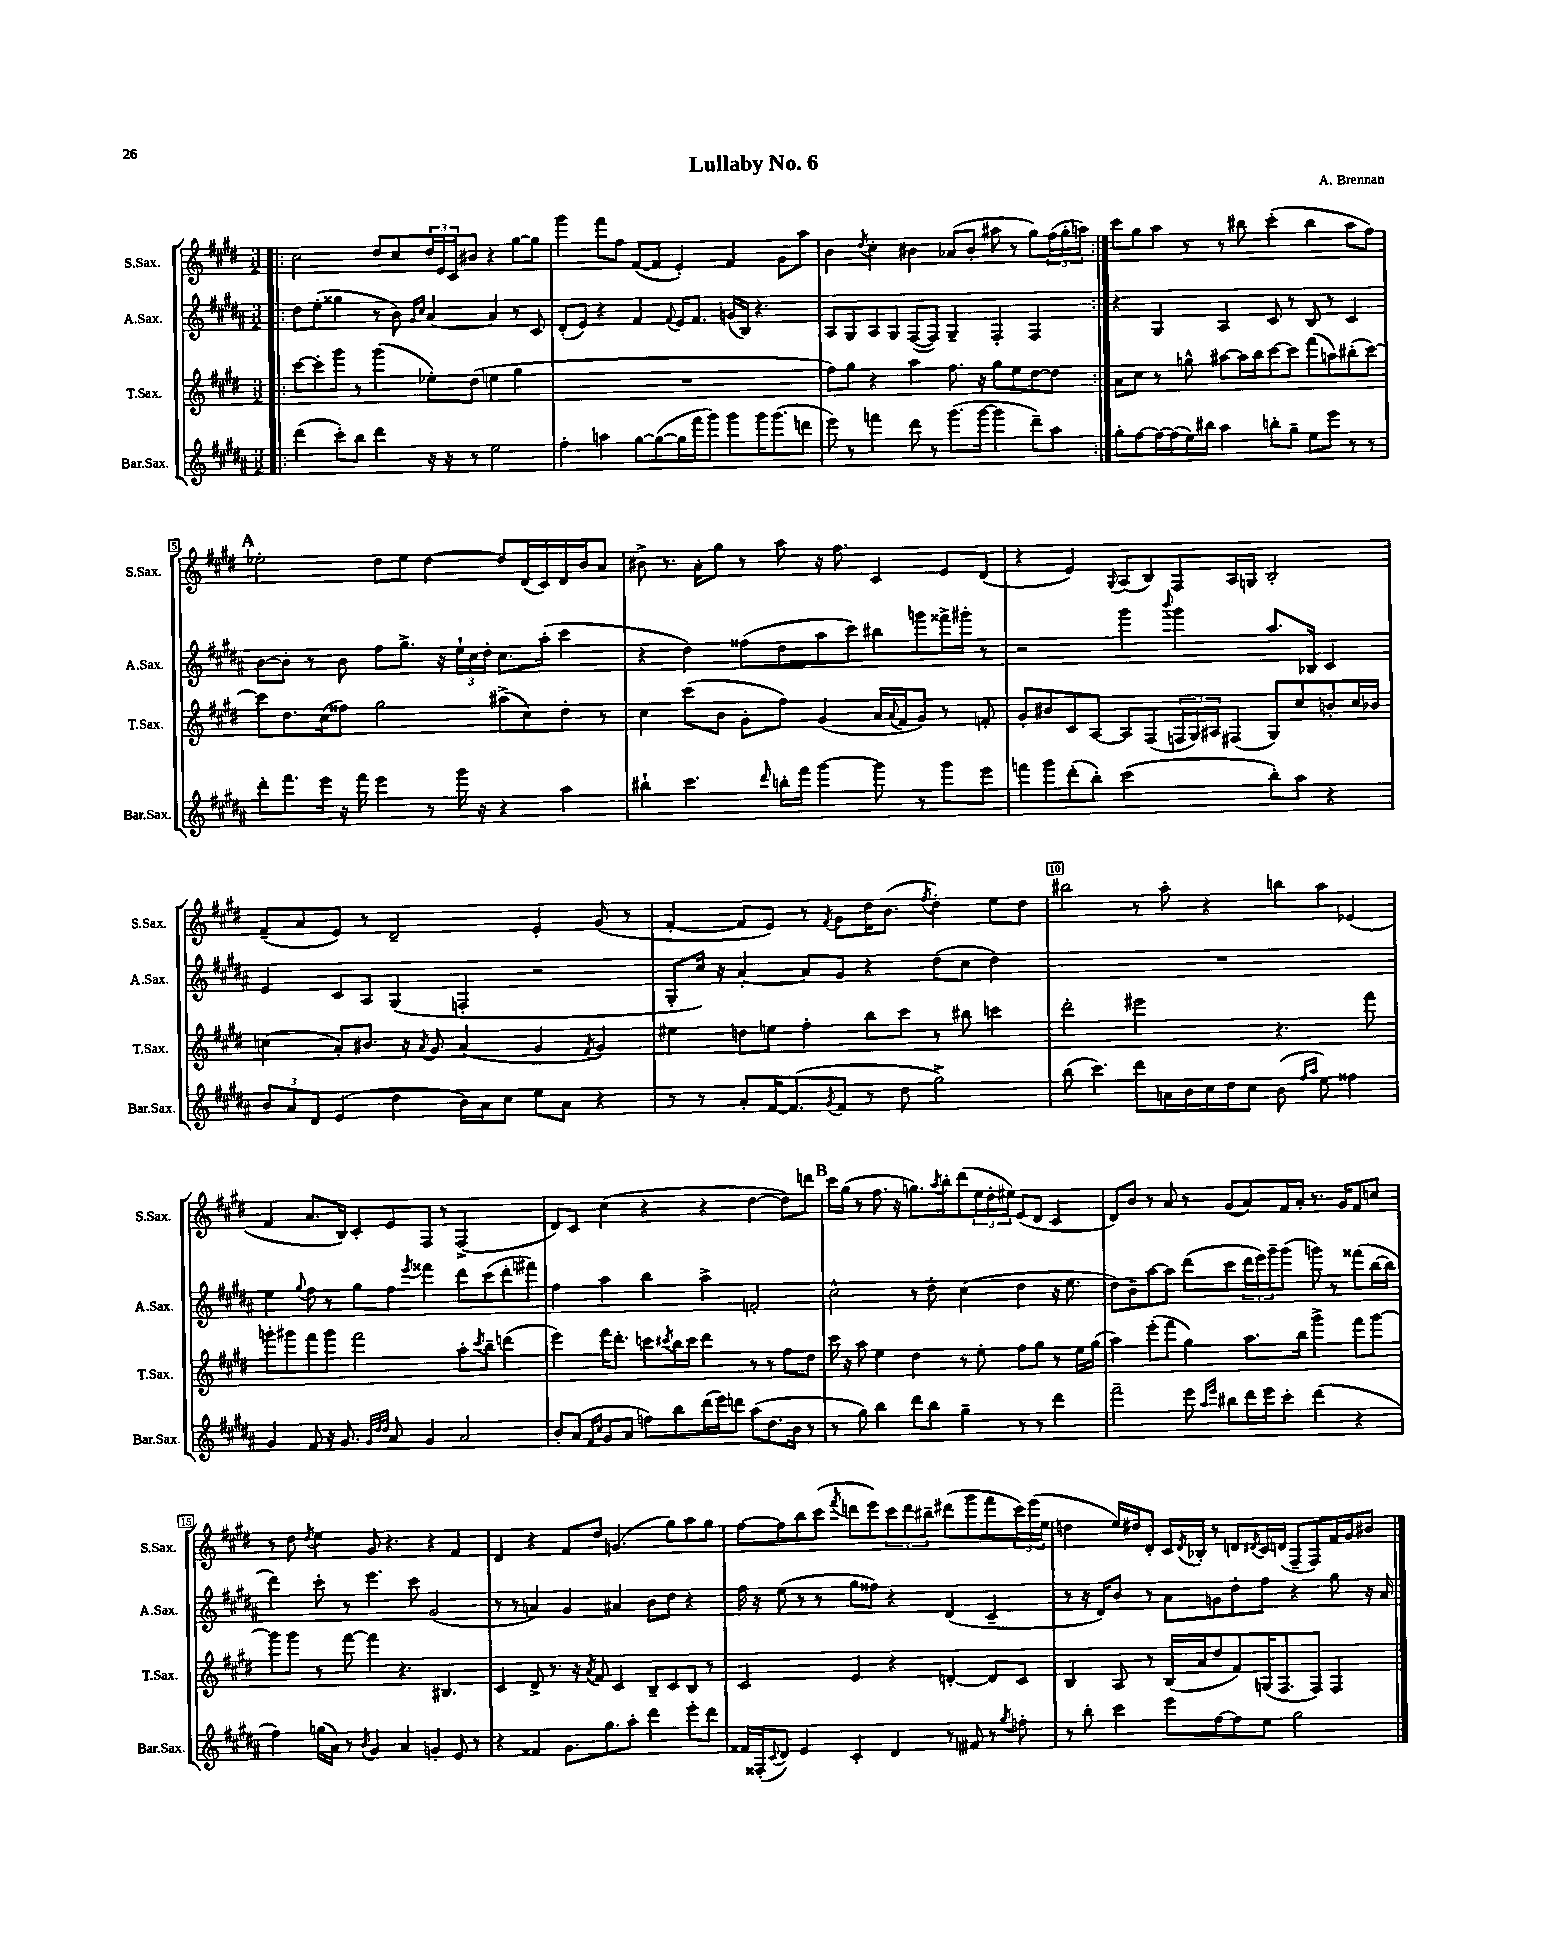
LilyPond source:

\header { title = "Lullaby No. 6" composer = "A. Brennan" }
<<
\new StaffGroup <<
\new Staff = "s0" \with { instrumentName = "S.Sax." shortInstrumentName = "S.Sax." } {
    \clef treble \key e \major \numericTimeSignature \time 3/2
    \repeat volta 2 { \bar ".|:" cis''2 dis''8 cis''8 \tuplet 3/2 { dis''16 e'16 cis'16 } bis'8 r4 gis''8~ gis''8 |
    gis'''4 fis'''8 fis''8 fis'8~( fis'8 e'4-.) fis'4 gis'8 a''8 |
    b'4 \acciaccatura { dis''8 } cis''4-. bis'4 aes'8( bis'8-. ais''8 r8 gis''8) \tuplet 3/2 { fis''16( gis''16-. a''16) } | }
    cis'''8 gis''8 a''8 r8 r8 bis''8 cis'''4-.( bis''4 a''8 fis''8) |
    \mark \markup { \bold "A" } ees''2-. dis''8 ees''8 dis''4~ dis''8 dis'16( cis'16) dis'16 b'16 a'8 |
    bis'8-> r8. a'16-. gis''8 r8 a''8 r16 fis''8. cis'4 e'8 dis'8( |
    r4 e'4) \appoggiatura { gis8 } a8( b8) fis8 a16 g16 b2-. |
    fis'8--( a'8 e'8) r8 dis'2-- e'4-. gis'8( r8 |
    fis'4~-. fis'8 e'8) r8 \acciaccatura { fis'8 } gis'8 dis''16 b'8.( \acciaccatura { fis''8 } dis''4-.) e''8 dis''8 |
    bis''2 r8 a''8-. r4 b''8 a''8 ees'4( |
    fis'4 a'8. b16) cis'8-. e'8 fis8 r8 fis2->( |
    dis'8) cis'8 cis''4( r4 r4 dis''4~ dis''8) d'''8 |
    \mark \markup { \bold "B" } cis'''16 gis''16( r8 fis''8. r16 g''8.) \acciaccatura { a''8 } b''16-. dis'''8( \tuplet 3/2 { e''16 dis''16-. eis''16) } e'8( dis'8 cis'4 |
    dis'8) b'8 r8 a'8 r8 gis'8( a'8) fis'16 a'16-. r8. gis'16 fis'8 c''8 |
    r8 dis''8 \acciaccatura { dis''8 } e''4 gis'8 r4. r4 fis'4 |
    dis'4 r4 fis'8 dis''8 g'4.( gis''8) a''8 gis''8 |
    fis''8~ fis''8 b''8 cis'''8( \acciaccatura { fis'''8 } d'''8 e'''8) \tuplet 3/2 { cis'''8 d'''8 bis''8-- } dis'''8( gis'''8 fis'''8 \tuplet 3/2 { cis'''16) e'''16( e''16 } |
    d''4 e''16) dis''16 dis'8-. cis'16 \acciaccatura { dis'8 } bes16-. r8 d'8 \acciaccatura { dis'8 } cis'16 d'16( fis8-- fis8) fis'16 gis'16 bis'8 \bar "|." |
}
\new Staff = "s1" \with { instrumentName = "A.Sax." shortInstrumentName = "A.Sax." } {
    \clef treble \key b \major \numericTimeSignature \time 3/2
    \repeat volta 2 { \bar ".|:" dis''8 e''8-.( gisis''4 r8 b'8) \grace { gis'16 cis''16 } ais'4~ ais'4 r8 cis'8 |
    dis'8-.( e'8) r4 fis'4 \appoggiatura { fis'8 } e'16 fis'8. g'16( b16) r4. |
    ais8 gis8 ais8 gis8 fis8~( fis8) gis4-- fis4-. fis4 | }
    r4 gis4 ais4 cis'8 r8 b8 r8 cis'4 |
    \mark \markup { \bold "A" } b'8~ b'8-. r8 b'8 fis''8 gis''8.-> r16 \tuplet 3/2 { e''16-! cis''16 dis''16-. } cis''8. ais''16-.( cis'''4 |
    r4 dis''4) fisis''8( dis''8 ais''8 cis'''8) bis''8 g'''8 fisis'''16-> gis'''16-. r8 |
    r2 gis'''4 \appoggiatura { b'''8 } gis'''4 ais''8. bes16 cis'4 |
    e'4 cis'8 ais8 gis4( f4-. r2 |
    gis8-. cis''16) r16 ais'4~-. ais'8 gis'8 r4 dis''8( cis''8 dis''4) |
    R1. |
    e''4 \appoggiatura { gis''8 } fis''8 r8 gis''8 fis''8 \acciaccatura { e'''8 } fisis'''4 dis'''8 cis'''8( dis'''8-. fis'''8) |
    fis''4 ais''4 b''4 ais''4-> f'2-. |
    \mark \markup { \bold "B" } cis''2-^ r8 dis''8-. cis''4( dis''4 r16 e''8. |
    dis''8) b'8-- ais''8~ ais''8 dis'''8( cis'''8 \tuplet 3/2 { dis'''16 e'''16) gis'''16-- } gis'''8( g'''8) r8 fisis'''8( b''16~ b''16 |
    dis'''4) cis'''8-. r8 e'''4. cis'''8 gis'2( |
    r8 r8 a'4) gis'4 ais'4 b'8 dis''8 r4 |
    fis''16 r16 e''8( r8 r8 gis''8 fisis''8) r4 dis'4( cis'4-- |
    r8 r16 dis'16) b'8 r8 ais'8 g'8 dis''8-. fis''8 r4 gis''8 r16 ais'16 \bar "|." |
}
\new Staff = "s2" \with { instrumentName = "T.Sax." shortInstrumentName = "T.Sax." } {
    \clef treble \key e \major \numericTimeSignature \time 3/2
    \repeat volta 2 { \bar ".|:" cis'''8~ cis'''8-. gis'''8 r8 gis'''4( ees''8-.) dis''8( e''4 gis''4 |
    R1. |
    fis''8) gis''8 r4 a''4 fis''8. r16 gis''8 e''8 dis''8~ dis''8 | }
    a'8 cis''8 r8 g''8-^ ais''8~ ais''16 b''16 cis'''8~ cis'''8 fis'''8( a''8) bis''8-.( cis'''8~) |
    \mark \markup { \bold "A" } cis'''8 dis''8. cis''16( fisis''8) gis''2 ais''8->( cis''8) dis''8-. r8 |
    cis''4 cis'''8( b'8 gis'8-. fis''8) gis'4( a'16 \appoggiatura { a'8 } fis'16 gis'8) r8 f'8-. |
    gis'8-. bis'8 cis'8 a8~ a8 fis8( \tuplet 3/2 { f16 gis16) ais16 } fis8( gis8) cis''8 b'8-. cis''16 bes'16 |
    c''4( a'8-.) bis'8. r16 \acciaccatura { a'8 } gis'8 a'4( gis'4 \acciaccatura { fis'8 } gis'4) |
    eis''4 d''8 e''8 fis''4-. b''8 cis'''8 r8 bis''8 c'''4 |
    dis'''2-. eis'''2 r4. fis'''8 |
    g'''8-. gis'''8 fis'''8 gis'''8 fis'''2 a''8-. \acciaccatura { cis'''8 } b''8-- d'''4( |
    e'''4) fis'''16 dis'''8.-. c'''8 \acciaccatura { cis'''8 } b''16 cis'''16 dis'''4 r8 r8 fis''8 dis''8 |
    \mark \markup { \bold "B" } cis'''16 r16 a''8 e''4 dis''4 r8 e''8-. fis''8 gis''8 r8 e''16 gis''16( |
    a''4) e'''8-.( fis'''8 gis''4) a''8. b''16 gis'''4-> fis'''8 gis'''8~ |
    gis'''8 gis'''8 r8 fis'''8~ fis'''4 r4. bis4. |
    cis'4 dis'8-> r8. r16 \acciaccatura { a'8 } fis'8 cis'4 b8-- cis'8 b8 r8 |
    cis'2 e'4 r4 d'4~-. d'8 cis'8 |
    b4 a8 r8 b16( a'16 dis''8 fis'8) g16( fis8. fis8) fis4 \bar "|." |
}
\new Staff = "s3" \with { instrumentName = "Bar.Sax." shortInstrumentName = "Bar.Sax." } {
    \clef treble \key b \major \numericTimeSignature \time 3/2
    \repeat volta 2 { \bar ".|:" dis'''4( cis'''8-.) b''8 dis'''4 r16 r16 r8 e''2 |
    fis''4-. a''4 gis''8~ gis''8~( gis''16 fis'''16 gis'''8) gis'''8 gis'''16 gis'''8.( d'''8 |
    e'''8) r8 f'''4 dis'''8 r8 gis'''8.( gis'''16~ gis'''4 dis'''8--) ais''8 | }
    gis''8-. fis''8~ fis''16~ fis''16( e''16) bis''16 ais''4 b''8-. gis''8-- e''8 e'''8 r8 r8 |
    \mark \markup { \bold "A" } dis'''8-. fis'''8. e'''16 r16 fis'''16 e'''4 r8 gis'''16 r16 r4 ais''4 |
    bis''4-! cis'''4. \grace { dis'''16 } b''16-. fis'''16 gis'''4~ gis'''8 r8 gis'''8 e'''8 |
    f'''8 gis'''8 dis'''8-.( b''8-.) cis'''2( b''8-.) ais''8 r4 |
    \tuplet 3/2 { b'8 ais'8 dis'8 } e'4( dis''4 b'16) ais'16 cis''8 e''8 ais'8 r4 |
    r8 r8 ais'8-. fis'16~ fis'8.( \acciaccatura { gis'8 } fis'8 r8 dis''8 gis''2->) |
    b''8( cis'''4.) dis'''8 a'16 b'16 cis''16 dis''16 cis''8 b'8( \grace { fis''16 ais''16 } e''8) fisis''4 |
    gis'4 fis'8 r16 gis'8. \grace { gis'32 dis''32 dis''32 } ais'8 gis'4 ais'2 |
    b'8-. ais'8( \grace { fis'16 cis''16 } gis'8 ais'8 f''8) b''8 dis'''16( e'''16) d'''8 ais''8( dis''8. b'16 r8 |
    \mark \markup { \bold "B" } r8 gis''8) b''4 dis'''8 b''8 gis''4-- r8 r8 dis'''4 |
    fis'''2-- e'''8 \grace { ais''16 e'''16 } bis''8 dis'''16 e'''16 cis'''8-. dis'''4( r4 |
    fis''4) g''16( ais'16) r8 \acciaccatura { b'8 } gis'4 ais'4 g'4-. e'8 r8 |
    r4 fisis'4 gis'8. gis''8. ais''8-. dis'''4 e'''8-. dis'''8 |
    fisis'16 fisis16-.( \appoggiatura { cis'8 } dis'8) e'4 cis'4-. dis'4 r8 fis'8 r8 \acciaccatura { gis''8 } f''8-. |
    r8 b''8-. cis'''4 e'''8 fis''8~ fis''8 e''8 gis''2 \bar "|." |
}
>>
>>
\layout { \context { \Score \override BarNumber.break-visibility = ##(#f #t #t) barNumberVisibility = #(every-nth-bar-number-visible 5) \override BarNumber.stencil = #(make-stencil-boxer 0.1 0.3 ly:text-interface::print) } }
